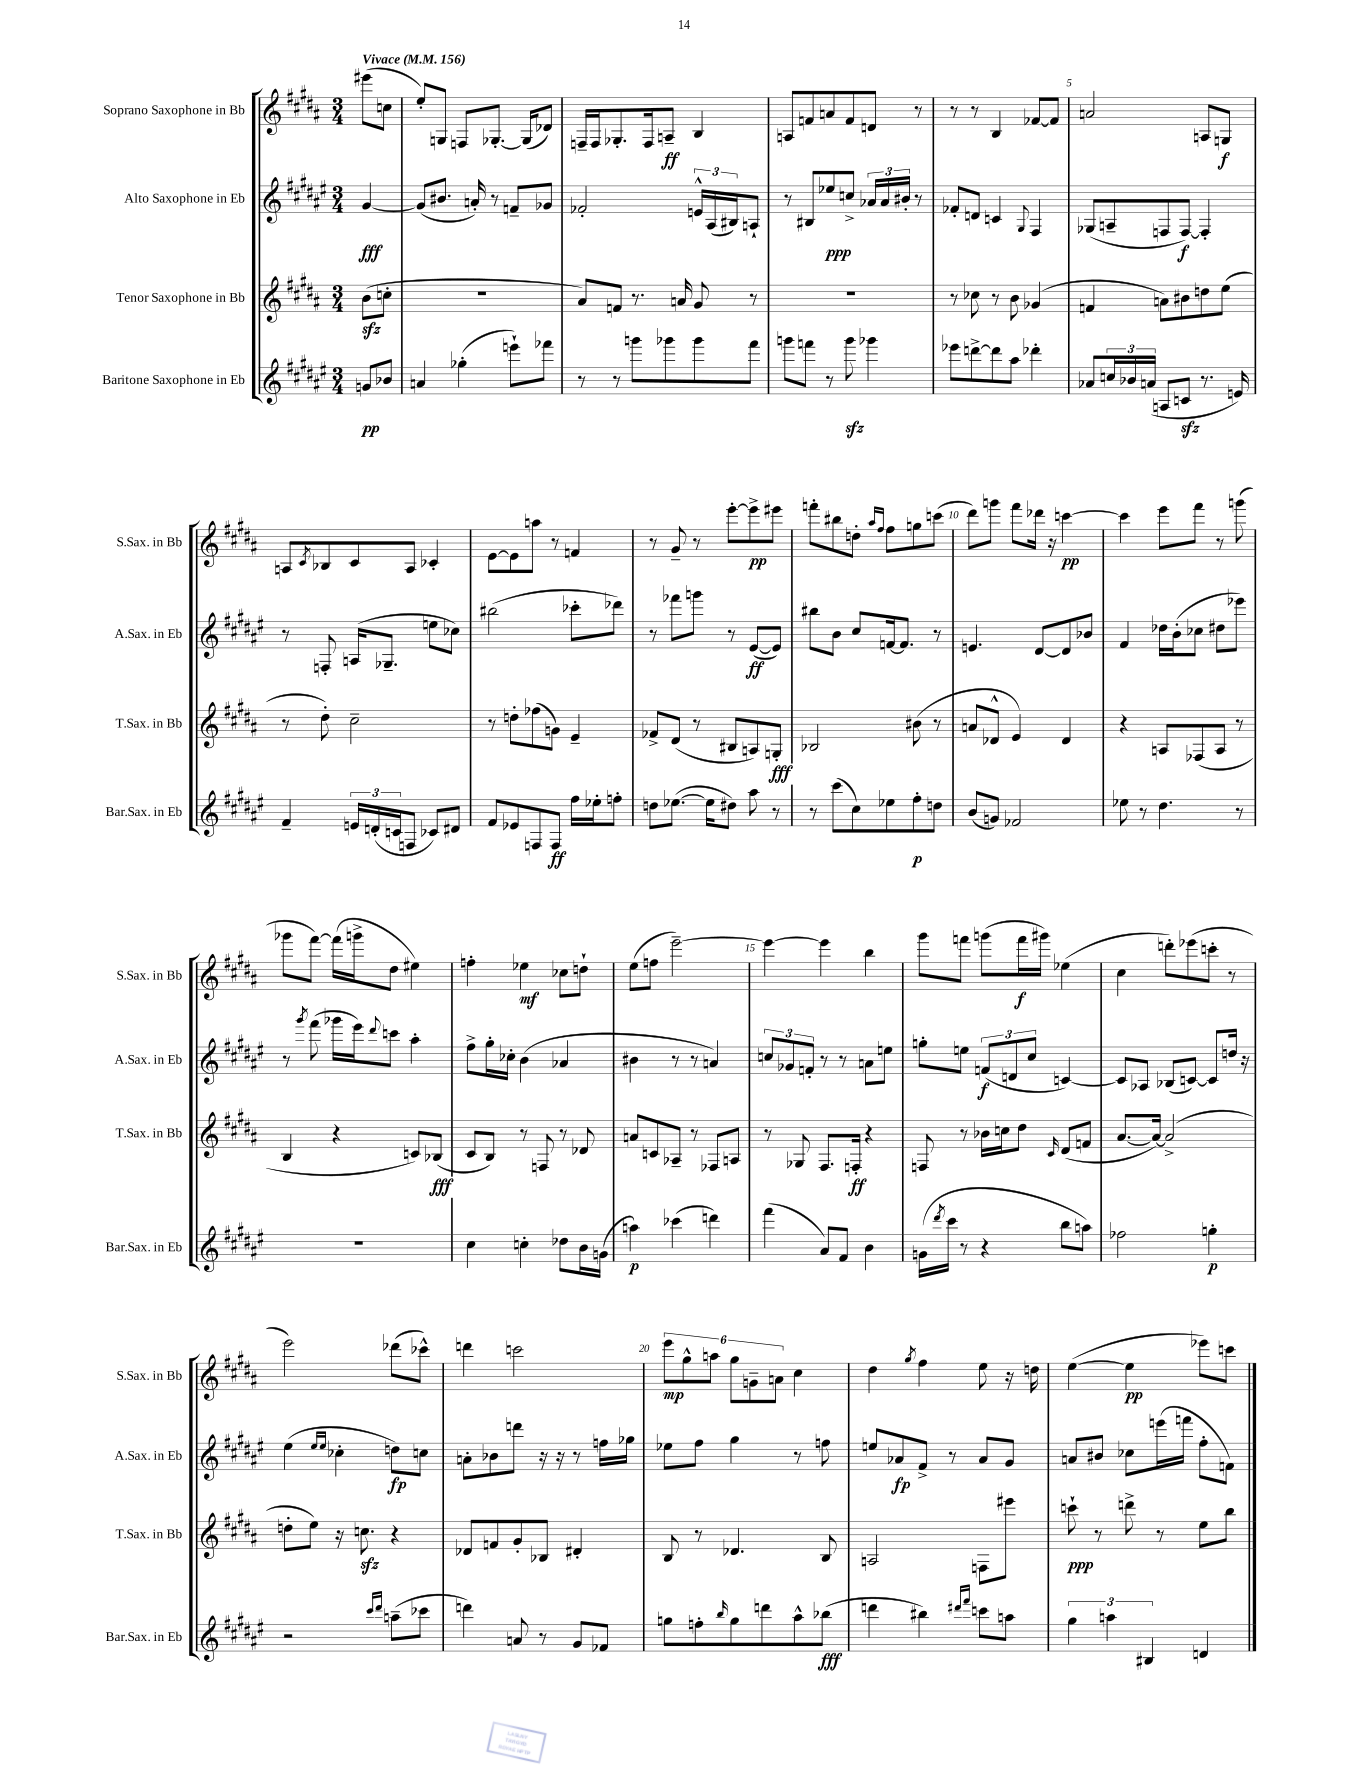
<<
\new StaffGroup <<
\new Staff = "s0" \with { instrumentName = "Soprano Saxophone in Bb" shortInstrumentName = "S.Sax. in Bb" } {
    \clef treble \key b \major \numericTimeSignature \time 3/4 \partial 4 \tempo "Vivace" 4 = 156
    eis'''8( c''8 |
    e''8-.) g8 f8 ges8.~-. ges16( des'8) |
    f16-- f16 ges8.-. f16 a8--\ff b4 |
    a8 f'8 a'8 f'8 d'8 r8 |
    r8 r8 b4 fes'8~ fes'8 |
    a'2 a8 g8\f |
    a8 \acciaccatura { cis'8 } bes8 cis'8 a8 ces'4-. |
    e'8~ e'8 a''8 r8 f'4 |
    r8 gis'8-- r8 e'''8~-. e'''8->\pp eis'''8 |
    f'''8-. bis''8 d''8-. \grace { ais''16 fis''16 } fis''8 g''8 c'''8( |
    dis'''8) g'''8 fis'''8 des'''16 r16 c'''4~\pp |
    c'''4 e'''8 fis'''8 r8 g'''8( |
    ges'''8 fis'''8~) fis'''16( g'''16-> dis''8 eis''4) |
    f''4-. ees''4\mf ces''8 d''8-! |
    e''8( f''8 e'''2~--) |
    e'''4~ e'''4 b''4 |
    gis'''8 f'''8 g'''8( f'''16\f gis'''16) ees''4( |
    cis''4 d'''8-.) ees'''8( c'''8-. r8 |
    e'''2) des'''8( ces'''8-^) |
    d'''4 c'''2 |
    \tuplet 6/4 { e'''8\mp gis''8-^ a''8 gis''8 g'8-- a'8 } cis''4 |
    dis''4 \acciaccatura { gis''8 } fis''4 e''8 r16 d''16 |
    e''4~( e''4\pp ees'''8) c'''8 \bar "|." |
}
\new Staff = "s1" \with { instrumentName = "Alto Saxophone in Eb" shortInstrumentName = "A.Sax. in Eb" } {
    \clef treble \key fis \major \numericTimeSignature \time 3/4 \partial 4
    gis'4~\fff |
    gis'8( bis'8. a'16-.) r8 f'8-- ges'8 |
    fes'2-. \tuplet 3/2 { e'16-^ ais16( bis16) } a8-! |
    r8 bis8 ees''8\ppp c''8-> \tuplet 3/2 { aes'16 aes'16 bis'16-. } r8 |
    fes'8-. d'8 c'4 \appoggiatura { gis8 } fis4 |
    ges8( a8-- f8 f8~\f) f4-. |
    r8 f8-. a16( ges8.-- e''8 ces''8) |
    bis''2( ces'''8-. des'''8) |
    r8 fes'''8 g'''8 r8 eis'8~\ff( eis'8) |
    bis''8 b'8 cis''8 f'16~ f'8. r8 |
    e'4. dis'8~ dis'8 bes'8 |
    fis'4 des''16 b'16-.( ces''8 dis''8 ees'''8) |
    r8 \acciaccatura { gis'''8 } fis'''8( ges'''16 eis'''16) \appoggiatura { dis'''8 } c'''8 ais''4-. |
    fis''8-> gis''16-. ces''16-. b'4( aes'4 |
    bis'4 r8 r8 a'4) |
    \tuplet 3/2 { c''8 ges'8 f'8-. } r8 r8 a'8 e''8 |
    g''8-. e''8 \tuplet 3/2 { f'8\f( d'8 cis''8 } c'4~) |
    c'8 aes8 bes8( c'8~) c'8 d''16 r16 |
    eis''4( \grace { eis''16 eis''16 } ces''4-. d''8\fp) c''8 |
    a'8-. bes'8 d'''8 r16 r16 r8 f''16 ges''16 |
    ees''8 fis''8 gis''4 r8 f''8 |
    e''8 aes'8\fp fis'8-> r8 aes'8 gis'8 |
    a'8 bis'8 ces''8 e'''16( f'''16 fis''8-. f'8) \bar "|." |
}
\new Staff = "s2" \with { instrumentName = "Tenor Saxophone in Bb" shortInstrumentName = "T.Sax. in Bb" } {
    \clef treble \key b \major \numericTimeSignature \time 3/4 \partial 4
    b'8\sfz( c''8-. |
    R2. |
    ais'8) f'8 r8. a'16 gis'8 r8 |
    R2. |
    r8 ces''8 r8 b'8 ges'4( |
    f'4 a'8) bis'8 d''8 e''8( |
    r8 dis''8-.) cis''2-- |
    r8 d''8-. fes''8( g'8) e'4-- |
    fes'8-> dis'8( r8 bis8 a8) g8-.\fff |
    bes2 bis'8( r8 |
    a'8 des'8-^ e'4) des'4 |
    r4 a8 fes8( a8 r8 |
    b4 r4 c'8) bes8\fff( |
    cis'8 b8) r8 f8 r8 des'8 |
    a'8 c'8 aes8-- r8 fes8 a8 |
    r8 ges8 fis8. f16-.\ff r4 |
    f8 r8 bes'16 c''16 dis''8 \grace { cis'16 } dis'8( f'8 |
    ais'8.~ ais'16~) ais'2->( |
    d''8-. e''8) r16 c''8.\sfz r4 |
    des'8 f'8 gis'8-. bes8 dis'4-. |
    b8 r8 des'4. b8 |
    a2 f8 eis'''8 |
    c'''8-!\ppp r8 d'''8-> r8 e''8 b''8 \bar "|." |
}
\new Staff = "s3" \with { instrumentName = "Baritone Saxophone in Eb" shortInstrumentName = "Bar.Sax. in Eb" } {
    \clef treble \key fis \major \numericTimeSignature \time 3/4 \partial 4
    g'8\pp bes'8 |
    a'4 ges''4-.( e'''8-!) fes'''8 |
    r8 r8 g'''8 ges'''8 ges'''8 fis'''8 |
    g'''8 f'''8 r8 g'''8\sfz ges'''4 |
    ees'''8 d'''8~-> d'''8 ais''8 des'''4-. |
    aes'8 \tuplet 3/2 { c''16 bes'16 a'16( } a8 c'8\sfz r8. e'16) |
    fis'4-- \tuplet 3/2 { e'16 d'16-.( c'16 } f8 ces'8) dis'8 |
    fis'8 ees'8 f8 f8\ff fis''16 ees''16-. f''8-. |
    d''8 ees''8.~( ees''16 dis''8) ais''8 r8 |
    r8 cis'''8( cis''8) ees''8 fis''8-.\p d''8 |
    b'8( g'8) fes'2 |
    ees''8 r8 dis''4. r8 |
    R2. |
    cis''4 c''4-. des''8 b'16 g'16( |
    a''4\p) ces'''4( d'''4) |
    fis'''4( ais'8) fis'8 b'4 |
    g'16( \acciaccatura { dis'''8 } cis'''16 r8 r4 b''8 a''8) |
    fes''2 g''4-.\p |
    r2 \grace { cis'''16 dis'''16 } a''8--( ces'''8 |
    d'''4) a'8 r8 gis'8 fes'8 |
    g''8 f''8-. \grace { b''16 } g''8 d'''8 ais''8-^ bes''8\fff( |
    d'''4 bis''4) \grace { dis'''16 fis'''16 } c'''8 a''8 |
    \tuplet 3/2 { gis''4 a''4 bis4 } d'4 \bar "|." |
}
>>
>>
\layout { \context { \Score \override BarNumber.break-visibility = ##(#f #t #t) barNumberVisibility = #(every-nth-bar-number-visible 5) } }
